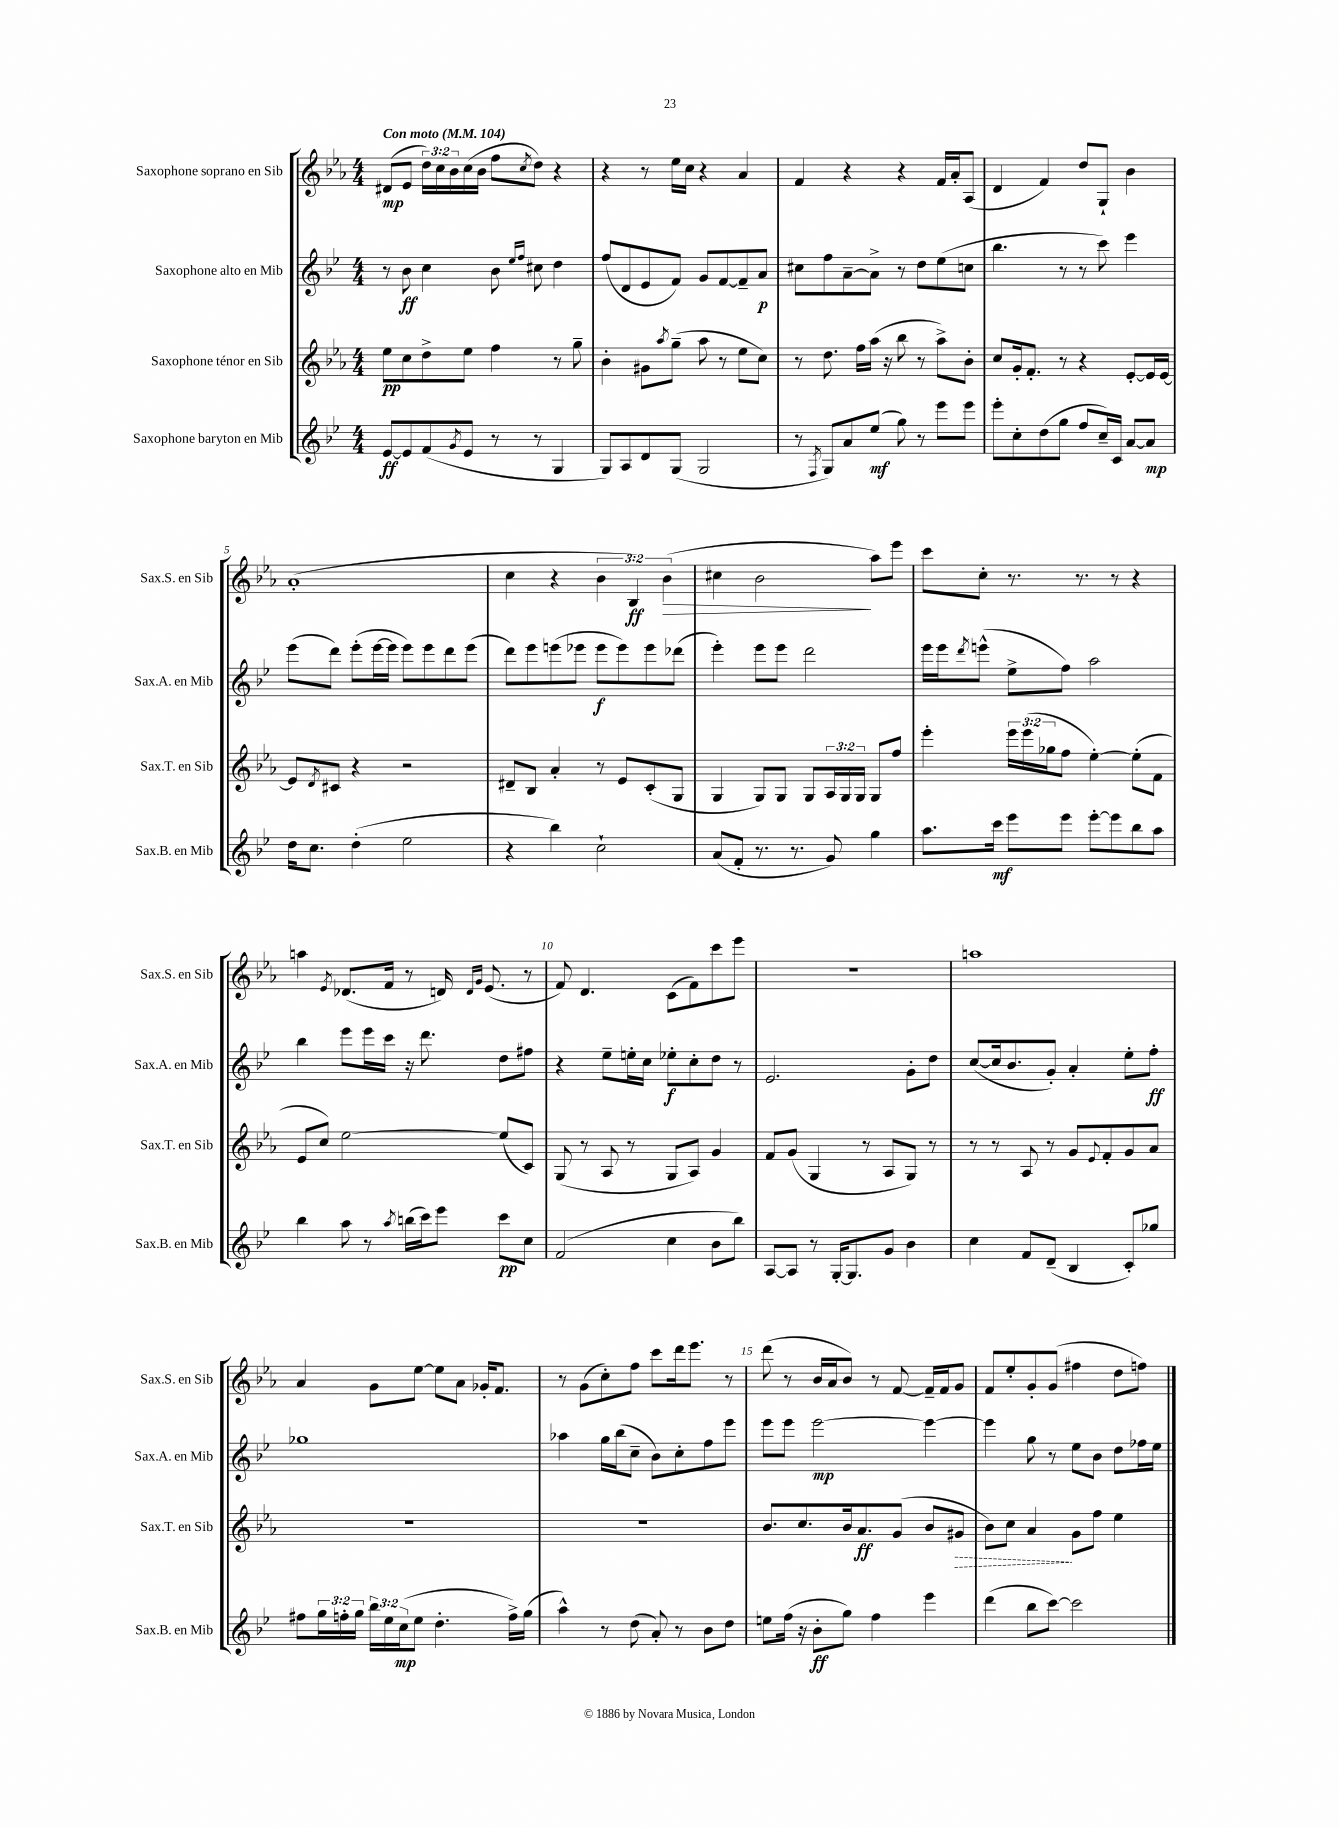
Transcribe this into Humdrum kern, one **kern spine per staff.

**kern	**kern	**kern	**kern
*staff4	*staff3	*staff2	*staff1
*clefG2	*clefG2	*clefG2	*clefG2
*k[b-e-]	*k[b-e-a-]	*k[b-e-]	*k[b-e-a-]
*M4/4	*M4/4	*M4/4	*M4/4
*MM104	*MM104	*MM104	*MM104
[8e-/L	8ee-\L	8r	(8d#/L
8e-/]	8cc\	8b-\	8e-/J
(8f/	8dd^\	4cc\	24dd\LL)
.	.	.	24cc\
.	.	.	24b-\
8qg/	.	.	.
8e-/J	8ee-\J	.	(16cc\
.	.	.	16b-\JJ
8r	4ff\	8b-\	8ff\L
.	.	16qqee-/LL	.
.	.	16qqff/JJ	8qcc/
8r	.	8cc#\	8dd\J)
4G/	8r	4dd\	4r
.	8gg~\	.	.
=	=	=	=
8G/L)	4b-'\	(8ff/L	4r
8A/	.	8d/	.
8d/	8g#\L	8e-/	8r
.	8qaa-/	.	.
(8G/J	(8gg~\J	8f/J)	16ee-\LL
.	.	.	16cc\JJ
2G/	8aa-\	8g/L	4r
.	8r	[8f/	.
.	8ee-\L	8f~/]	4a-/
.	8cc\J)	8a/J	.
=	=	=	=
8r	8r	8cc#\L	4f/
8qF/	.	.	.
8G/L)	8.dd\	8ff\	.
8a/	.	[8a~\	4r
.	16ff\LL	.	.
(8ee-/J	(16aa-\JJ	8a^\]J	.
.	16r	.	.
8gg\)	8bb-\	8r	4r
8r	8r	8dd\L	.
8eee-\L	8aa-^\L)	(8ee-\	16f/LL
.	.	.	16a-'/J
8eee-\J	8b-'\J	8cc\J	(8A-/J
=	=	=	=
8eee-'\L	8cc/L	4.bb-\	4d/
8cc'\	16g'/k	.	.
.	8.f'/J	.	.
(8dd\	.	.	4f/)
8gg\J	8r	8r	.
8ff/L	4r	8r	8dd/L
16cc~/L)	.	8ccc\)	8G`/J
16c/JJ	.	.	.
[8a/L	[8e-'/L	4eee-\	4b-\
8a/]J	16e-/]L	.	.
.	[16e-/JJ	.	.
=	=	=	=
16dd\LK	8e-/]L	(8eee-\L	(1a-'
8.cc\J	.	.	.
.	8qd/	.	.
.	8c#/J	8ddd\J)	.
(4dd'\	4r	(8eee-'\L	.
.	.	[16eee-\L	.
.	.	16eee-\]JJ	.
2ee-\	2r	8eee-\L)	.
.	.	8eee-\	.
.	.	8ddd\	.
.	.	(8eee-\J	.
=	=	=	=
4r	8d#~/L	8ddd\L)	4cc\
.	8B-/J	8eee-\	.
4bb-\)	4a-'/	(8eee\	4r
.	.	8eee-\J	.
2cc`\	8r	8eee-\L	6b-\
.	8e-/L	8eee-\)	.
.	.	.	6B-/)
.	(8c'/	8eee-\	.
.	.	.	(6b-\
.	8G/J	(8ddd-\J	.
=	=	=	=
(8a/L	4G/	4eee-'\)	4cc#\
8f'/J	.	.	.
8.r	8G/L)	8eee-\L	2b-\
.	8G/J	8eee-\J	.
8.r	.	.	.
.	8G/L	2ddd\	.
8g/)	24A-/L	.	.
.	24G/	.	.
.	24G/JJ	.	.
4gg\	8G/L	.	8aa-\L)
.	8ff/J	.	8eee-\J
=	=	=	=
8.aa\L	4eee-'\	16eee-\LL	8ccc\L
.	.	16eee-\J	.
.	.	8qddd/	.
.	.	(8eee^^\J	8cc'\J
16ccc\Jk	.	.	.
8eee-\L	24eee-\LL	8ee-^\L	8.r
.	(24eee-\	.	.
.	24gg-\J	.	.
8eee-\J	8ff\J	8ff\J)	.
.	.	.	8.r
[8eee-'\L	[4ee-'\)	2aa\	.
8eee-\]	.	.	8r
8bb-\	(8ee-'\]L	.	4r
8aa\J	8f\J	.	.
=	=	=	=
4bb-\	8e-/L	4bb-\	4aa\
.	8cc/J)	.	.
.	.	.	8qe-/
8aa\	[2ee-\	8eee-\L	(8.d-/L
8r	.	16eee-\L	.
.	.	16ccc\JJ	16f/Jk
8qaa/	.	.	.
(16bb\LL	.	16r	8r
16ccc\J)	.	8.ddd\	.
8eee-\J	.	.	16d/)
.	.	.	16qqd/LL
.	.	.	16qqg/JJ
.	.	.	(8.e-/
8ccc\L	(8ee-/]L	8dd\L	.
8cc\J	8c/J)	8ff#\J	8r
=	=	=	=
(2f/	(8G/	4r	8f/)
.	8r	.	4.d/
.	8A-/	8ee-~\L	.
.	8r	16ee'\L	.
.	.	16cc\JJ	.
4cc\	8G/L	8ee-'\L	(8c\L
.	8A-/J)	8cc'\	8f\)
8b-\L	4g/	8dd\J	8ccc\
8bb-\J)	.	8r	8eee-\J
=	=	=	=
[8A/L	8f/L	2.e-/	1r
8A/]J	(8g/J	.	.
8r	4G/	.	.
[16G'/LK	.	.	.
8.G/]	.	.	.
.	8r	.	.
8g/J	8A-/L	.	.
4b-\	8G/J)	8g'\L	.
.	8r	8dd\J	.
=	=	=	=
4cc\	8r	([8cc/L	1aa
.	8r	16cc/]k	.
.	.	8.b-/	.
8f/L	8A-/	.	.
(8d~/J	8r	8g'/J)	.
4B-/	8g/L	4a'/	.
.	8qqe-/	.	.
.	8f'/	.	.
8c'/L)	8g/	8ee-'\L	.
8gg-/J	8a-/J	8ff'\J	.
=	=	=	=
8ff#\L	1r	1gg-	4a-/
24gg\L	.	.	.
24ff'\	.	.	.
24gg\JJ	.	.	.
24bb-\LL	.	.	8g\L
24ee-\	.	.	.
(24cc\J	.	.	.
8ee-\J	.	.	[8ee-\J
4.dd'\	.	.	8ee-\]L
.	.	.	8a-\J
.	.	.	16g-'/LK
.	.	.	8.f/J
16ff^\LL)	.	.	.
(16gg\JJ	.	.	.
=	=	=	=
4aa^^\)	1r	4aa-\	8r
.	.	.	(8g\L
8r	.	16gg\LL	8cc'\)
.	.	(16bb-\J	.
(8dd\	.	8cc~\J	8ff\J
8a'/)	.	8b-\L)	8ccc\L
8r	.	8cc'\	16ddd\k
.	.	.	8.eee-\J
8b-\L	.	8ff\	.
8dd\J	.	8eee-\J	8r
=	=	=	=
8ee\L	8.b-/L	8eee-\L	(8ddd\
(16ff\Jk	.	8eee-\J	8r
16r	8.cc/	.	.
8b-'\L	.	[2eee-\	16b-/LL
.	.	.	16a-/J
8gg\J)	16b-/k	.	8b-/J)
.	8.a-/	.	.
4ff\	.	.	8r
.	(8g/J	.	[8f/
4eee-\	8b-/L	4eee-\_	16f~/]LL
.	.	.	16f/J
.	8g#/J	.	8g/J
=	=	=	=
(4ddd\	8b-\L)	4eee-\]	8f/L
.	8cc\J	.	8ee-'/
8bb-\L	4a-/	8gg\	8g'/
[8ccc\J)	.	8r	(8g/J
2ccc\]	8g\L	8ee-\L	4ff#\
.	8ff\J	8b-\J	.
.	4ee-\	8dd\L	8dd\L
.	.	16ff-\L	8ff\J)
.	.	16ee-\JJ	.
==	==	==	==
*-	*-	*-	*-
